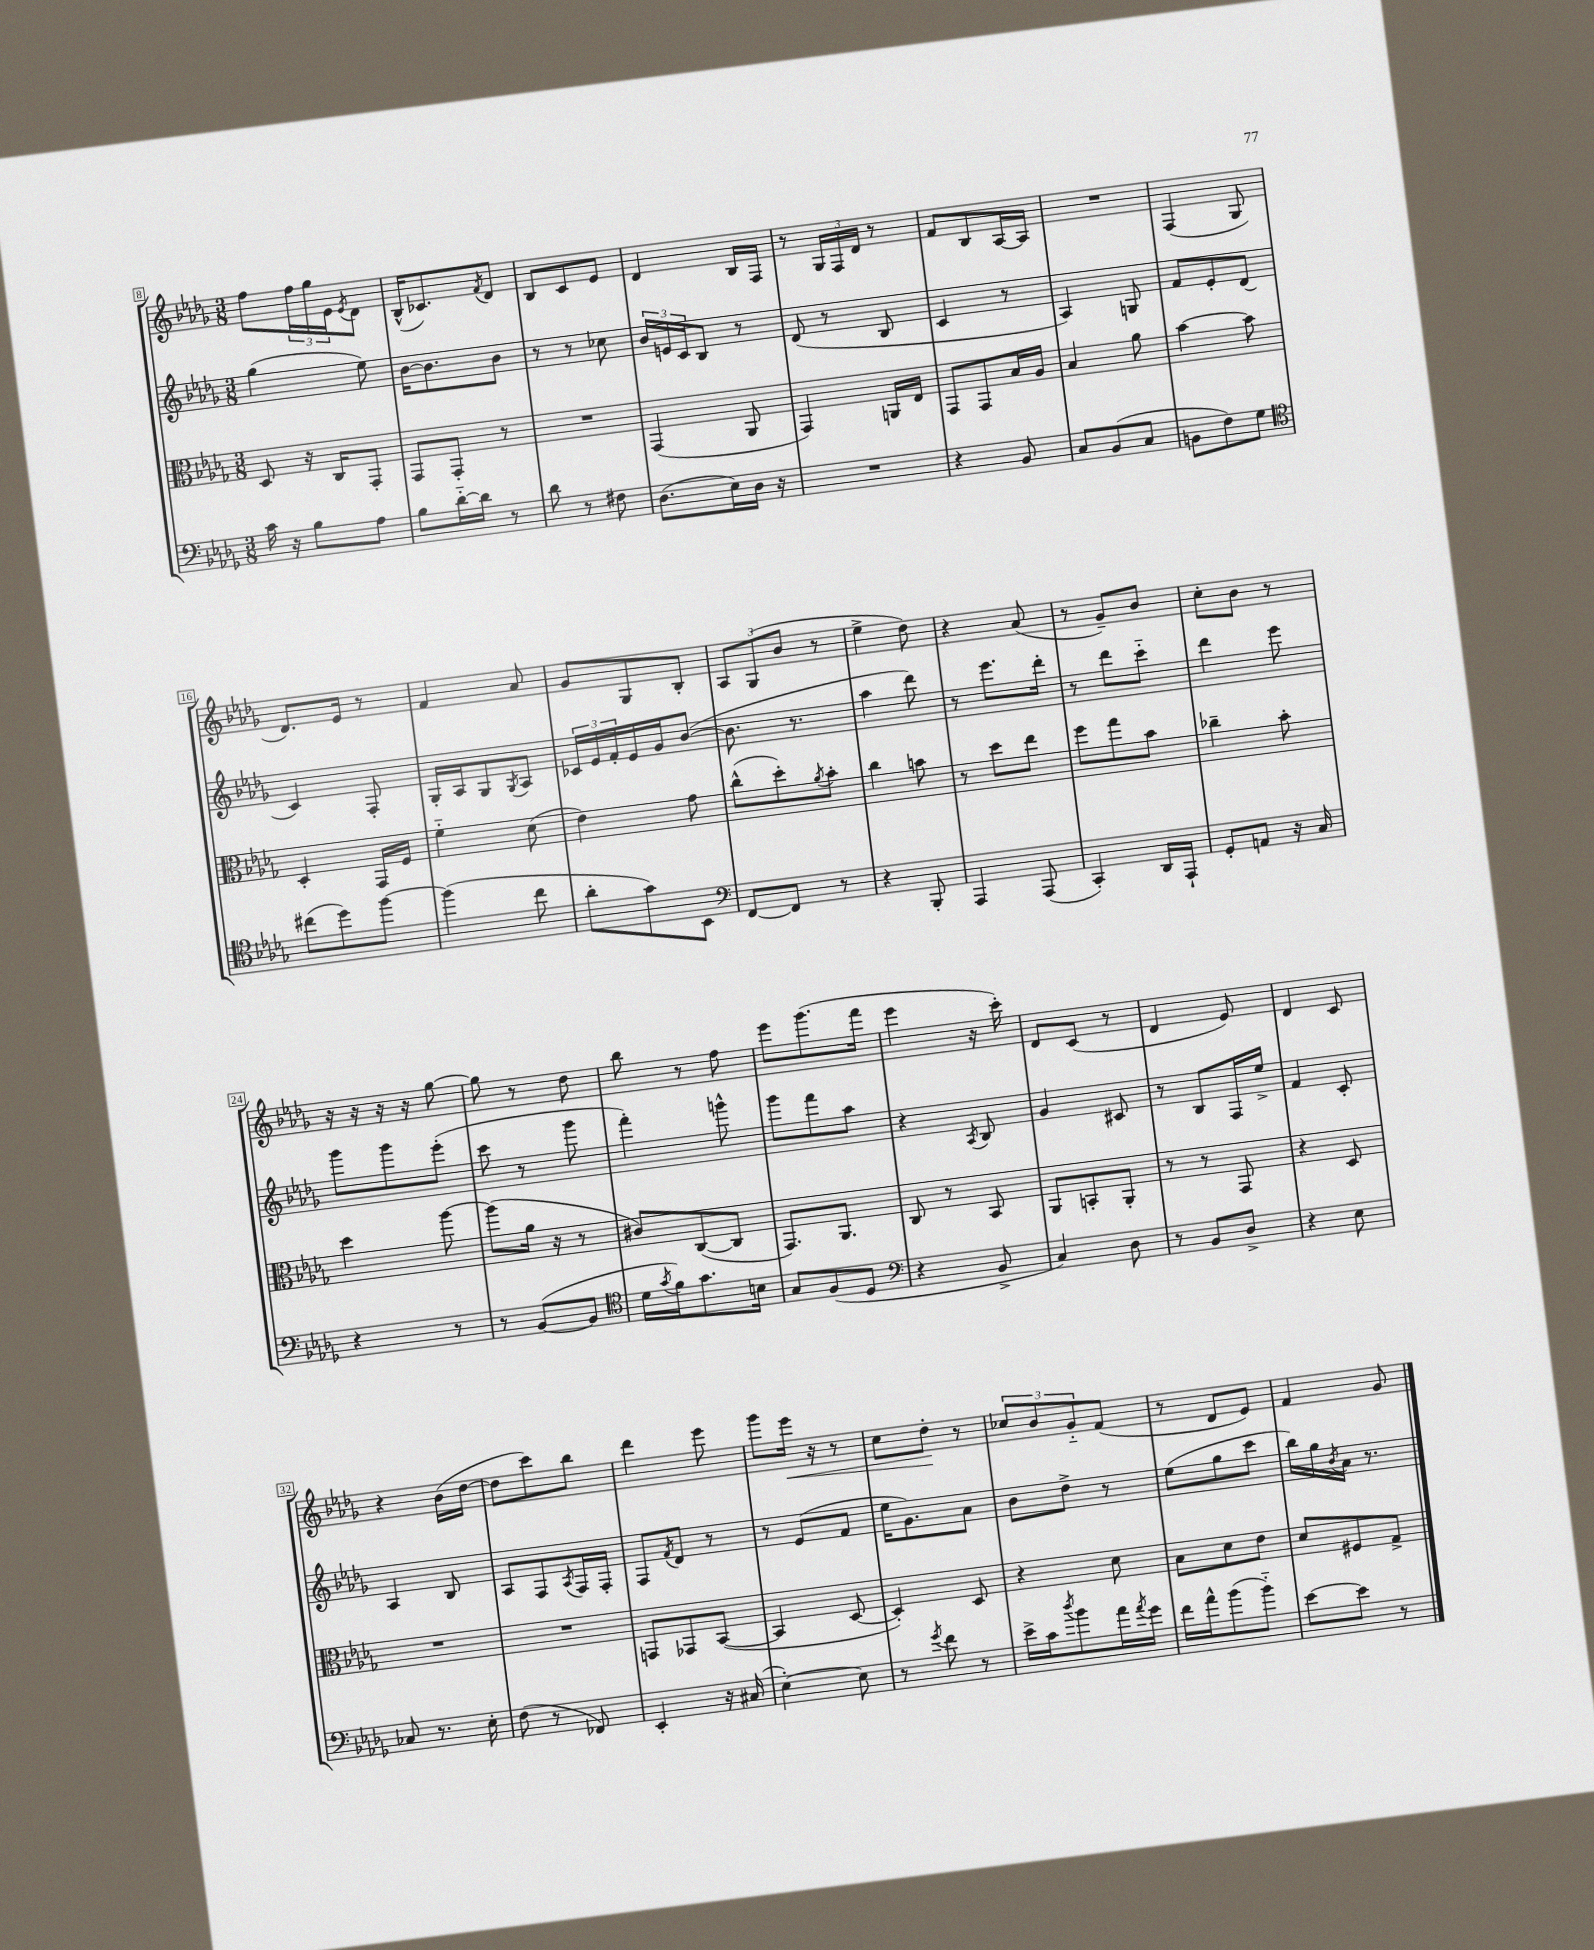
<<
\new StaffGroup <<
\new Staff = "s0" {
    \clef treble \key des \major \numericTimeSignature \time 3/8
    f''8 \tuplet 3/2 { f''16 ges''16 ees'16 } \acciaccatura { ees'8 } des'8 |
    bes16-^( ces'8.) \acciaccatura { f'8 } des'8 |
    bes8 c'8 ees'8 |
    des'4 bes16 f16 |
    r8 \tuplet 3/2 { ges16 f16 des'16 } r8 |
    f'8 bes8 aes16~ aes16 |
    R4. |
    f4( ges8 |
    des'8.) ees'16 r8 |
    f'4 aes'8 |
    ges'8 ges8 bes8-. |
    \tuplet 3/2 { aes8 ges8( bes'8 } r8 |
    ees''4-> des''8) |
    r4 aes'8( |
    r8 ges'8--) bes'8 |
    c''8-. bes'8 r8 |
    r16 r16 r16 r16 ges''8~ |
    ges''8 r8 des''8 |
    bes''8 r8 f''8 |
    ees'''8 ges'''8.( f'''16 |
    ees'''4 r16 c'''16-.) |
    des'8 c'8( r8 |
    des'4 ees'8) |
    des'4 c'8 |
    r4 bes'16( des''16~ |
    des''8 c'''8) bes''8 |
    des'''4 ees'''8 |
    ges'''8 ees'''16\< r16 r8 |
    c''8 des''8-.\! r8 |
    \tuplet 3/2 { ces''8 bes'8 ges'8-_ } f'8( |
    r8 des'8 ees'8) |
    f'4 ges'8 \bar "|." |
}
\new Staff = "s1" {
    \clef treble \key des \major \numericTimeSignature \time 3/8
    ges''4( ees''8) |
    bes'16~ bes'8. bes'8 |
    r8 r8 ces''8 |
    \tuplet 3/2 { bes'16 e'16 c'16 } bes8 r8 |
    des'8( r8 bes8 |
    c'4 r8 |
    aes4) g8 |
    f'8 ees'8-. des'8( |
    c'4) f8-. |
    ges16-. aes16 ges8 \acciaccatura { ges8 } aes8 |
    \tuplet 3/2 { ces'16 ees'16 f'16-. } ees'16 ges'16 bes'8~( |
    bes'8. r8. |
    aes''4 des'''8) |
    r8 ees'''8. des'''16-. |
    r8 des'''8 c'''8-_ |
    des'''4 ees'''8 |
    ges'''8 ges'''8 ees'''8-.( |
    c'''8 r8 ges'''8 |
    f'''4-.) g'''8-^ |
    ges'''8 f'''8 aes''8 |
    r4 \acciaccatura { aes8 } bes8 |
    ges'4 cis'8 |
    r8 bes8 f16 ees''16-> |
    f'4 c'8-. |
    aes4 bes8 |
    aes8 f8 \acciaccatura { aes8 } f16 f16-. |
    f8 \acciaccatura { f'8 } des'8 r8 |
    r8 ees'8( f'8 |
    ees''16 ges'8.) aes'8 |
    bes'8 des''8-> r8 |
    ees''8( ges''8 c'''8 |
    bes''16) ges''16 \acciaccatura { bes'8 } aes'16 r8. \bar "|." |
}
\new Staff = "s2" {
    \clef alto \key des \major \numericTimeSignature \time 3/8
    des8 r16 c16 ges,8-. |
    ges,8 ges,8-. r8 |
    R4. |
    ges,4( aes,8 |
    ges,4) a,16 ees16 |
    ges,8 ges,8 bes16 aes16 |
    bes4 aes'8 |
    bes'4~ bes'8 |
    des4-. ges,16 f16 |
    f'4-_ des'8( |
    ees'4) ges'8 |
    c''8-^( des''8-.) \acciaccatura { aes'8 } bes'8-. |
    c''4 b'8 |
    r8 des''8 ees''8 |
    f''8 ges''8 bes'8 |
    ces''4-- bes'8-. |
    des''4 aes''8~ |
    aes''8( aes'16 r16 r8 |
    cis'8) c8~( c8 |
    ges,8.) aes,8. |
    c8 r8 bes,8 |
    aes,8 b,8-. aes,8-. |
    r8 r8 ges,8 |
    r4 des8 |
    R4. |
    R4. |
    g,8 ges,8 bes,8~( |
    bes,4 des8~ |
    des4-.) des8 |
    r4 des'8 |
    bes8 des'8 ees'8 |
    des'8 fis8 ges8-> \bar "|." |
}
\new Staff = "s3" {
    \clef bass \key des \major \numericTimeSignature \time 3/8
    c'16 r16 bes8 aes8 |
    bes8 des'16~-_ des'16 r8 |
    des'8 r8 fis8 |
    des8.( ees16) des16 r16 |
    R4. |
    r4 bes,8 |
    c8 bes,8( c8 |
    b,8 f8) ges8 |
    \clef tenor cis''8( des''8) f''8~ |
    f''4( c''8 |
    aes'8-. ges'8) bes,8 |
    \clef bass f,8~ f,8 r8 |
    r4 bes,,8-. |
    aes,,4 aes,,8( |
    c,4-.) des,16 aes,,16-! |
    ges,8-. a,8 r16 c16 |
    r4 r8 |
    r8 bes,8~( bes,8 |
    \clef tenor des'16 \acciaccatura { ges'8 } f'16) ges'8. b16 |
    ges8 f8( des8 |
    \clef bass r4 bes,8-> |
    c4) des8 |
    r8 bes,8 des8-> |
    r4 ees8 |
    ces8 r8. ees16-. |
    f8( r8 fes,8) |
    ees,4-. r16 cis16( |
    ees4~-.) ees8 |
    r8 \acciaccatura { ges'8 } f'8 r8 |
    ees'16-> c'16 \acciaccatura { des''8 } bes'8 aes'16 \acciaccatura { aes'8 } ges'16 |
    f'16 aes'16-^ bes'8( bes'8-_) |
    ees'8~ ees'8 r8 \bar "|." |
}
>>
>>
\layout { \context { \Score currentBarNumber = #8 \override BarNumber.stencil = #(make-stencil-boxer 0.1 0.3 ly:text-interface::print) } }
